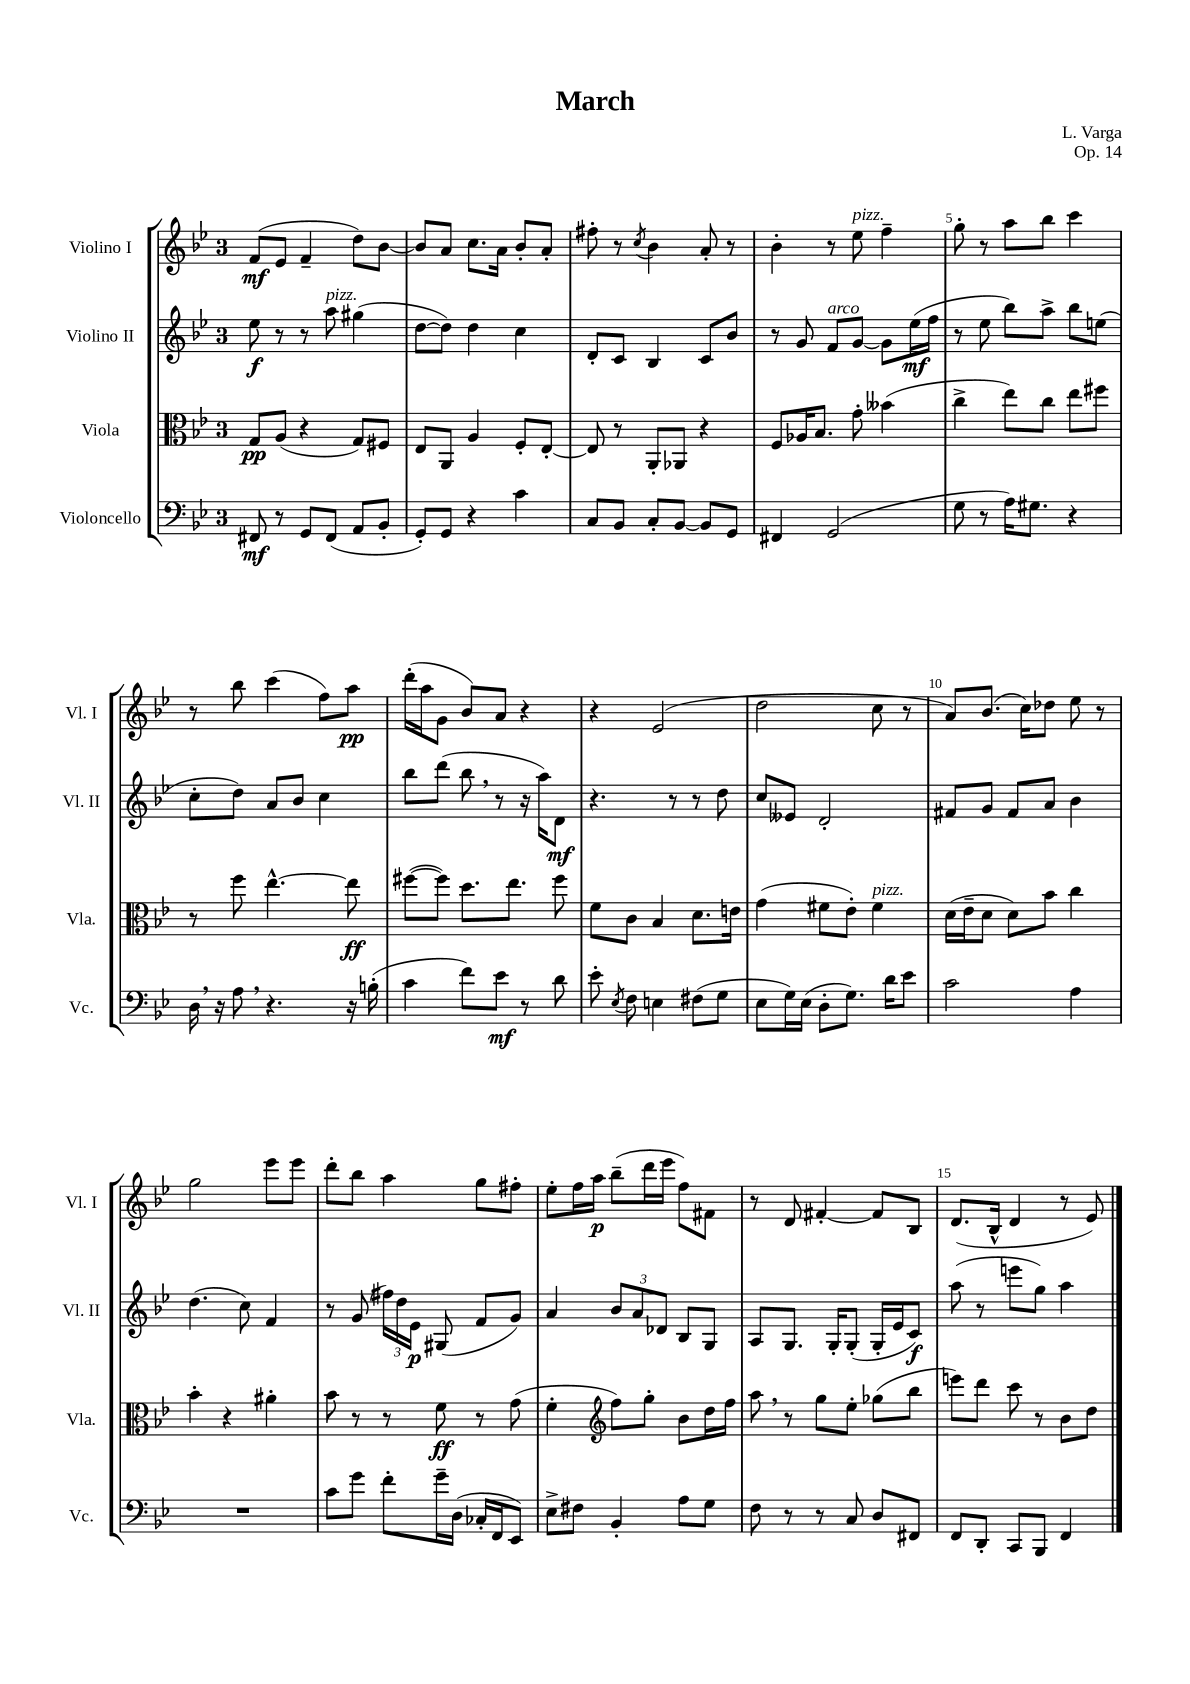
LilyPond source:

\header { title = "March" composer = "L. Varga" opus = "Op. 14" }
<<
\new StaffGroup <<
\new Staff = "s0" \with { instrumentName = "Violino I" shortInstrumentName = "Vl. I" } {
    \clef treble \key bes \major \once \override Staff.TimeSignature.style = #'single-digit \time 3/4
    \autoBeamOff f'8[\mf( ees'8] f'4-- d''8[) bes'8]~ |
    bes'8[ a'8] c''8.[ a'16] bes'8[-. a'8]-. |
    fis''8-. r8 \acciaccatura { c''8 } bes'4 a'8-. r8 |
    bes'4-. r8 ees''8^\markup { \italic "pizz." } f''4-- |
    g''8-. r8 a''8[ bes''8] c'''4 |
    r8 bes''8 c'''4( f''8[) a''8]\pp |
    d'''16[-.( a''16 g'8] bes'8[) a'8] r4 |
    r4 ees'2( |
    d''2 c''8 r8 |
    a'8[) bes'8.]( c''16[) des''8] ees''8 r8 |
    g''2 ees'''8[ ees'''8] |
    d'''8[-. bes''8] a''4 g''8[ fis''8]-. |
    ees''8[-. f''16 a''16]\p bes''8[--( d'''16 ees'''16] f''8[) fis'8] |
    r8 d'8 fis'4~-. fis'8[ bes8] |
    d'8.[( bes16]-^ d'4 r8 ees'8) \bar "|." |
}
\new Staff = "s1" \with { instrumentName = "Violino II" shortInstrumentName = "Vl. II" } {
    \clef treble \key bes \major \once \override Staff.TimeSignature.style = #'single-digit \time 3/4
    \autoBeamOff ees''8\f r8 r8 a''8^\markup { \italic "pizz." } gis''4( |
    d''8[~ d''8]) d''4 c''4 |
    d'8[-. c'8] bes4 c'8[ bes'8] |
    r8 g'8 f'8[^\markup { \italic "arco" } g'8]~ g'8[ ees''16\mf( f''16] |
    r8 ees''8 bes''8[) a''8]-> bes''8[ e''8]( |
    c''8[-. d''8]) a'8[ bes'8] c''4 |
    bes''8[ d'''8]( bes''8 \breathe r8 r16 a''16[) d'8]\mf |
    r4. r8 r8 d''8 |
    c''8[ eeses'8] d'2-. |
    fis'8[ g'8] fis'8[ a'8] bes'4 |
    d''4.( c''8) f'4 |
    r8 g'8( \tuplet 3/2 { fis''16[) d''16 ees'16]\p } gis8( f'8[ g'8]) |
    a'4 \tuplet 3/2 { bes'8[ a'8 des'8] } bes8[ g8] |
    a8[ g8.] g16[-. g8]-.( g16[-. ees'16 c'8]\f) |
    a''8( r8 e'''8[ g''8]) a''4 \bar "|." |
}
\new Staff = "s2" \with { instrumentName = "Viola" shortInstrumentName = "Vla." } {
    \clef alto \key bes \major \once \override Staff.TimeSignature.style = #'single-digit \time 3/4
    \autoBeamOff g8[\pp a8]( r4 g8[) fis8] |
    ees8[ a,8] a4 f8[-. ees8]~-. |
    ees8 r8 a,8[-. aes,8] r4 |
    f8[ aes16 bes8.] g'8-. beses'4( |
    c''4-> ees''8[) c''8] ees''8[ fis''8] |
    r8 f''8 ees''4.~-^ ees''8\ff |
    fis''8[~( fis''8]) d''8.[ ees''8.] fis''8 |
    f'8[ c'8] bes4 d'8.[ e'16] |
    g'4( fis'8[ ees'8]-.) fis'4^\markup { \italic "pizz." } |
    d'16[( ees'16-- d'8] d'8[) bes'8] c''4 |
    bes'4-. r4 ais'4-. |
    bes'8 r8 r8 f'8\ff r8 g'8( |
    f'4-. \clef treble f''8[) g''8]-. bes'8[ d''16 f''16] |
    a''8 \breathe r8 g''8[ ees''8]-. ges''8[( bes''8] |
    e'''8[) d'''8] c'''8 r8 bes'8[ d''8] \bar "|." |
}
\new Staff = "s3" \with { instrumentName = "Violoncello" shortInstrumentName = "Vc." } {
    \clef bass \key bes \major \once \override Staff.TimeSignature.style = #'single-digit \time 3/4
    \autoBeamOff fis,8\mf r8 g,8[ fis,8]( a,8[ bes,8]-. |
    g,8[-.) g,8] r4 c'4 |
    c8[ bes,8] c8[-. bes,8]~ bes,8[ g,8] |
    fis,4 g,2( |
    g8 r8 a16[) gis8.] r4 |
    d16 \breathe r16 a8 \breathe r4. r16 b16-.( |
    c'4 f'8[) ees'8]\mf r8 d'8 |
    ees'8-. \acciaccatura { ees8 } f8 e4 fis8[( g8] |
    ees8[ g16) ees16]( d8[-. g8.]) d'16[ ees'8] |
    c'2 a4 |
    R2. |
    c'8[ g'8] f'8[-. g'16-- d16]( ces16[-. f,16 ees,8]) |
    ees8[-> fis8] bes,4-. a8[ g8] |
    f8 r8 r8 c8 d8[ fis,8] |
    f,8[ d,8]-. c,8[ bes,,8] f,4 \bar "|." |
}
>>
>>
\layout { \context { \Score \override BarNumber.break-visibility = ##(#f #t #t) barNumberVisibility = #(every-nth-bar-number-visible 5) } }
